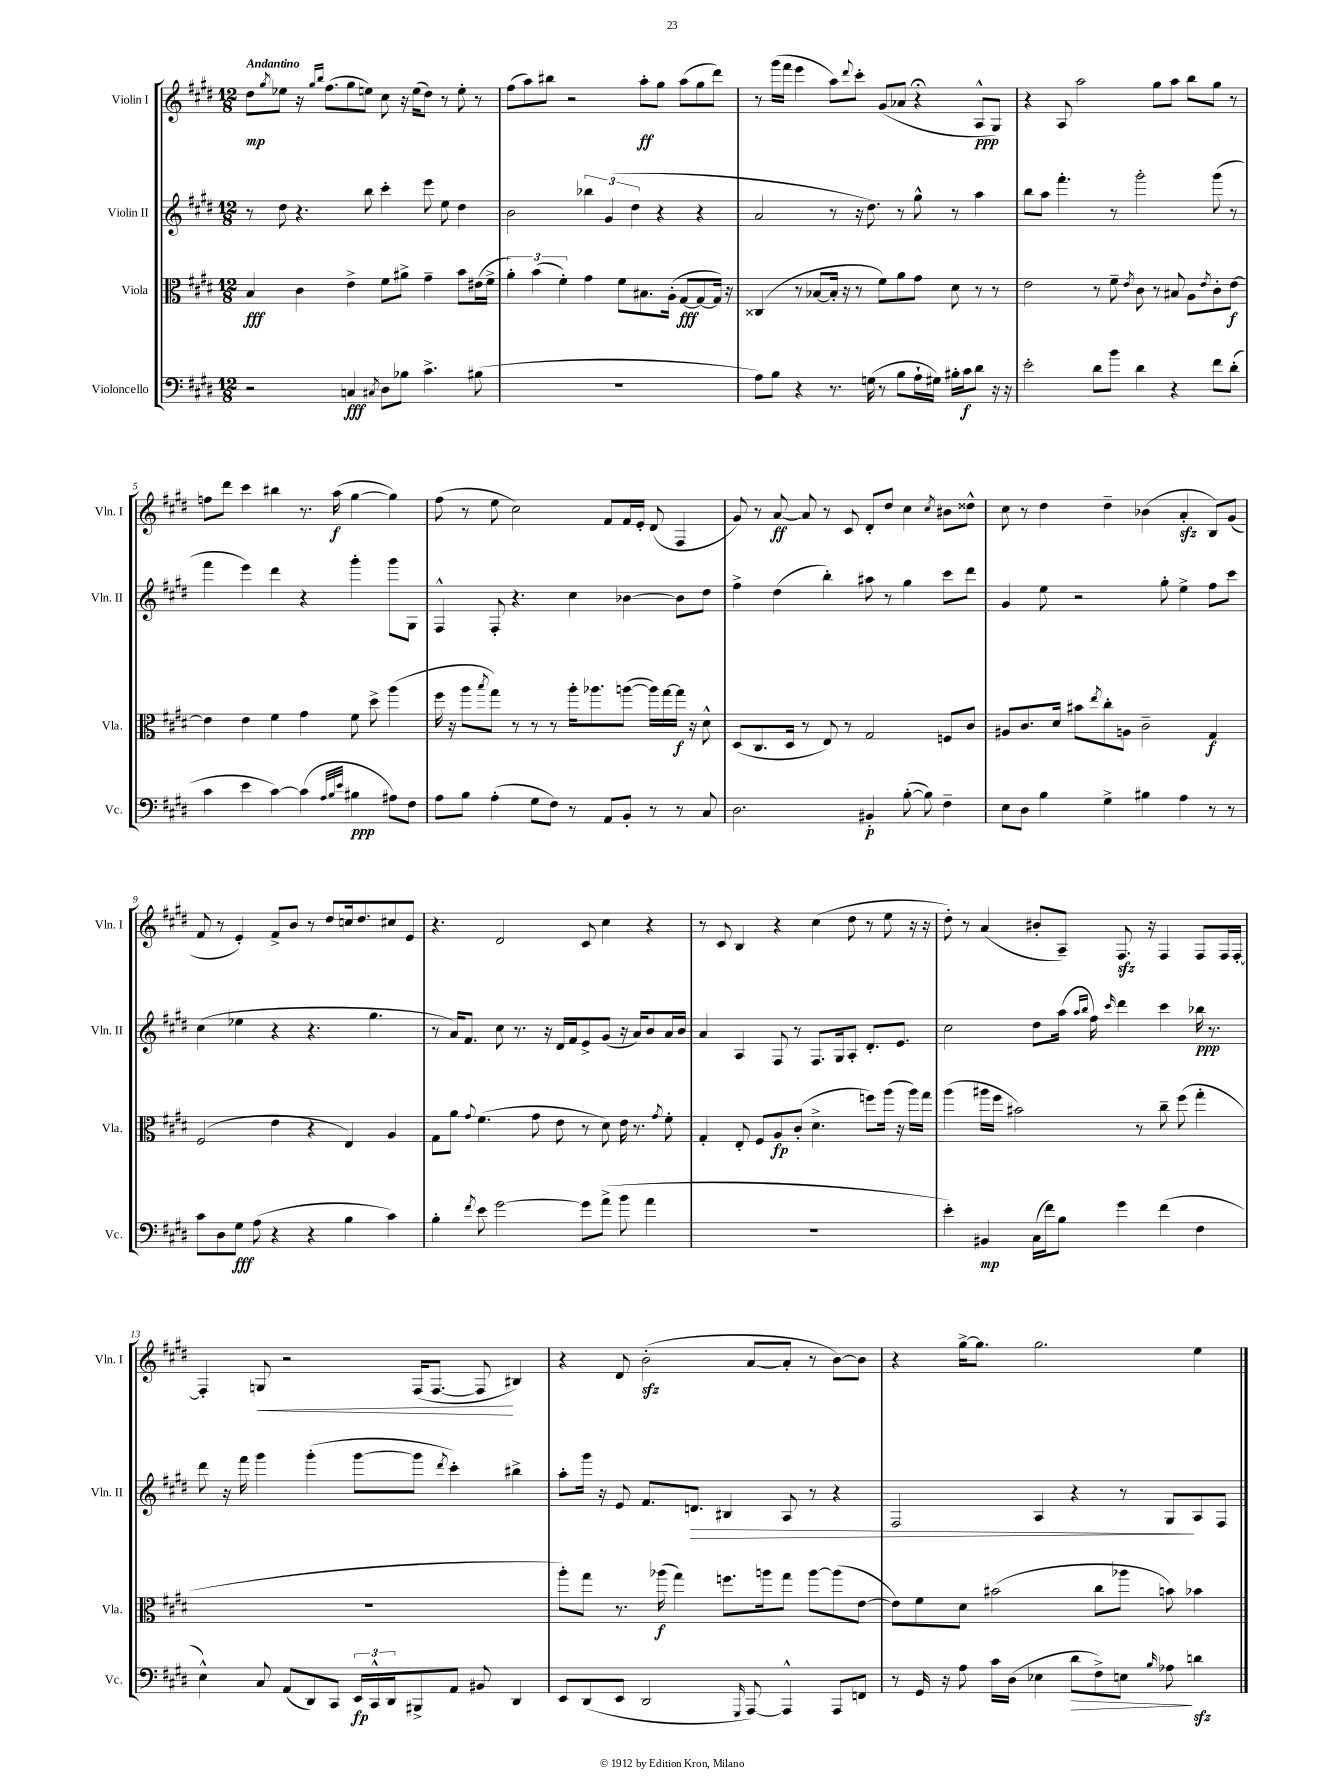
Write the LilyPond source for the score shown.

<<
\new StaffGroup <<
\new Staff = "s0" \with { instrumentName = "Violin I" shortInstrumentName = "Vln. I" } {
    \clef treble \key e \major \numericTimeSignature \time 12/8 \tempo "Andantino"
    dis''8\mp \acciaccatura { gis''8 } ees''8 r16 \grace { gis''16 b''16 } fis''8.( gis''8 e''8) cis''8 r16 e''16( dis''8) r8 e''8-. r8 |
    fis''8( a''8) bis''8 r2 a''8-.\ff gis''8 a''8( gis''8 dis'''8) |
    r8 gis'''16( fis'''16 e'''4 a''8) \appoggiatura { dis'''8 } cis'''8-. gis'8( aes'8 r4\fermata a8-^\ppp gis8) |
    r4 a8 a''2 gis''8 a''8 b''8 gis''8 r8 |
    f''8 dis'''8 cis'''4 bis''4 r8. a''16\f( gis''4~ gis''4) |
    fis''8( r8 e''8 cis''2) fis'8 fis'16 e'16-. dis'8( fis4 |
    gis'8) r8 a'8~\ff a'8 r8 cis'8 dis'8-. dis''8 cis''4 \acciaccatura { cis''8 } bis'8 disis''8-^ |
    cis''8 r8 dis''4 dis''4-- bes'4( a'4-.\sfz b8) gis'8( |
    fis'8 r8 e'4-.) fis'8-> b'8 r8 dis''8 c''16 dis''8. cis''8 e'8 |
    r4. dis'2 cis'8 cis''4 r4 |
    r8 cis'8 b4 r4 cis''4( dis''8 r8 e''8 r16 r16 |
    dis''8-.) r8 a'4( bis'8-. a8--) fis8.\sfz r16 fis4 fis8 fis16 fis16~-. |
    fis4-. g8\< r2 fis16( fis8.~ fis8\! bis4) |
    r4 dis'8 b'2-.\sfz( a'8~ a'8-. r8 b'8~) b'8 |
    r4 gis''16~-> gis''8. gis''2. e''4 \bar "|." |
}
\new Staff = "s1" \with { instrumentName = "Violin II" shortInstrumentName = "Vln. II" } {
    \clef treble \key e \major \numericTimeSignature \time 12/8
    r8 dis''8 r4. b''8 cis'''4-. e'''8 e''8 dis''4 |
    b'2 \tuplet 3/2 { bes''4 gis'4( dis''4 } r4 r4 |
    a'2 r8 r16 dis''8.) r8 gis''8-^ r8 a''4 |
    b''8 a''8 fis'''4.-. r8 gis'''2-. gis'''8( r8 |
    fis'''4 e'''4) dis'''4 r4 gis'''4-. gis'''8 gis8 |
    fis4-^ fis8-. r4. cis''4 bes'4~ bes'8 dis''8 |
    fis''4-> dis''4( b''4-.) ais''8 r8 gis''4 cis'''8 dis'''8 |
    gis'4 e''8 r2 gis''8-. e''4-> fis''8 cis'''8 |
    cis''4( ees''4 r4 r4. gis''4. |
    r8 a'16) fis'8. cis''8 r8. r16 dis'16 fis'16 e'8-> gis'8( r16 a'16) b'8 a'16 b'16 |
    a'4 a4 fis8 r8 fis8. gis16 a8-. dis'8.-. e'8. |
    cis''2 dis''8 a''16( \grace { a''16 b''16 } fis''16) \grace { cis'''16 } dis'''4 cis'''4 bes''16\ppp r8. |
    dis'''8 r16 fis'''16 gis'''4 gis'''4-.( gis'''8~ gis'''8 \acciaccatura { dis'''8 } cis'''4-.) bis''4-> |
    a''8-. gis'''16 r16 e'8 fis'8. d'8.\> bis4 a8 r8 r4 |
    fis2 a4 r4 r8 gis8\! a8 fis8 \bar "|." |
}
\new Staff = "s2" \with { instrumentName = "Viola" shortInstrumentName = "Vla." } {
    \clef alto \key e \major \numericTimeSignature \time 12/8
    b4\fff cis'4 e'4-> fis'8 ais'8-> gis'4-- b'8 eis'16( fis'16-> |
    \tuplet 3/2 { a'4-.) b'4( fis'4-.) } gis'4 fis'8 bis8. a16-.( gis8~\fff gis8~ gis16) r16 |
    cisis4( r8 bes8~ bes16-. r16 r8 fis'8) a'8 gis'8 dis'8 r8 r8 |
    e'2 r8 fis'8-- \acciaccatura { e'8 } cis'8 r8 bis8 a8 \acciaccatura { e'8 } cis'8-. e'8~\f |
    e'4 e'4 fis'4 gis'4 fis'8 dis''8-> a''4( |
    fis''16 r16 a''8 \acciaccatura { b''8 } gis''8) r8 r8 r8 a''16-. aes''8. a''8~( a''16) gis''16~ gis''16\f r16 dis'8-^ |
    dis8( cis8. dis16 r8 e8) r8 gis2 f8 cis'8 |
    ais8 cis'8. dis'16 bis'8 \acciaccatura { e''8 } cis''8-. a8 cis'2-- gis4\f |
    fis2( e'4 r4 e4) a4 |
    gis8 a'8 \appoggiatura { gis'8 } fis'4.( gis'8 e'8 r8 dis'8) e'16 r8. \acciaccatura { gis'8 } fis'8-. |
    gis4-. e8-. fis8 a8\fp cis'8-.( dis'4.-> f''8) a''16( r16 a''16) gis''16 |
    a''4( ais''16 fis''16 bis'2) r8 cis''8-- fis''8( gis''4-. |
    R1. |
    a''8-.) gis''8 r8. aes''16\f( gis''4) f''8. a''16 gis''8 a''8~ a''8( e'8~ |
    e'8) fis'8 dis'8 bis'2( cis''8 aes''8 b'8) bes'4 \bar "|." |
}
\new Staff = "s3" \with { instrumentName = "Violoncello" shortInstrumentName = "Vc." } {
    \clef bass \key e \major \numericTimeSignature \time 12/8
    r2 c4\fff \acciaccatura { cis8 } dis8 bes8 cis'4.-> bis8( |
    R1. |
    a8) b8 r4 r8. g16( r8 b8 a16-! gis16) bis16-. cis'16\f dis'8 r16 r16 |
    e'2-. dis'8 b'8 dis'4 r4 fis'8 dis'8-.( |
    cis'4 e'4 cis'4~) cis'4( \grace { a32 b32 e'32 } bis4\ppp ais8) fis8 |
    a8 b8 a4-.( gis8 fis8) r8 a,8 b,8-. r8 r8 cis8 |
    dis2. bis,4-.\p b8~-.( b8) fis4-- |
    e8 dis8 b4 gis4-> bis4 a4 r8 r8 |
    cis'8 dis8 gis8\fff a8( r4 r4 b4 cis'4) |
    b4-. \acciaccatura { fis'8 } e'8 gis'2~ gis'8 a'8->( b'8 a'4 |
    R1. |
    e'4-.) bis,4\mp cis16( fis'16) b8 gis'4 fis'4( fis4 |
    e4-^) cis8 a,8( dis,8) cis,8 \tuplet 3/2 { e,16\fp cis,16-^ dis,16 } bis,,8-> a,8 bis,8 dis,4 |
    e,8 dis,8( e,8 dis,2 \grace { gis,,16 } a,,8~) a,,4-^ a,,8 f,8 |
    r8 gis,16 r16 a8 cis'16 dis16( ees4 dis'8\> fis8->) e8 \grace { b16 } aes8\! d'4\sfz \bar "|." |
}
>>
>>
